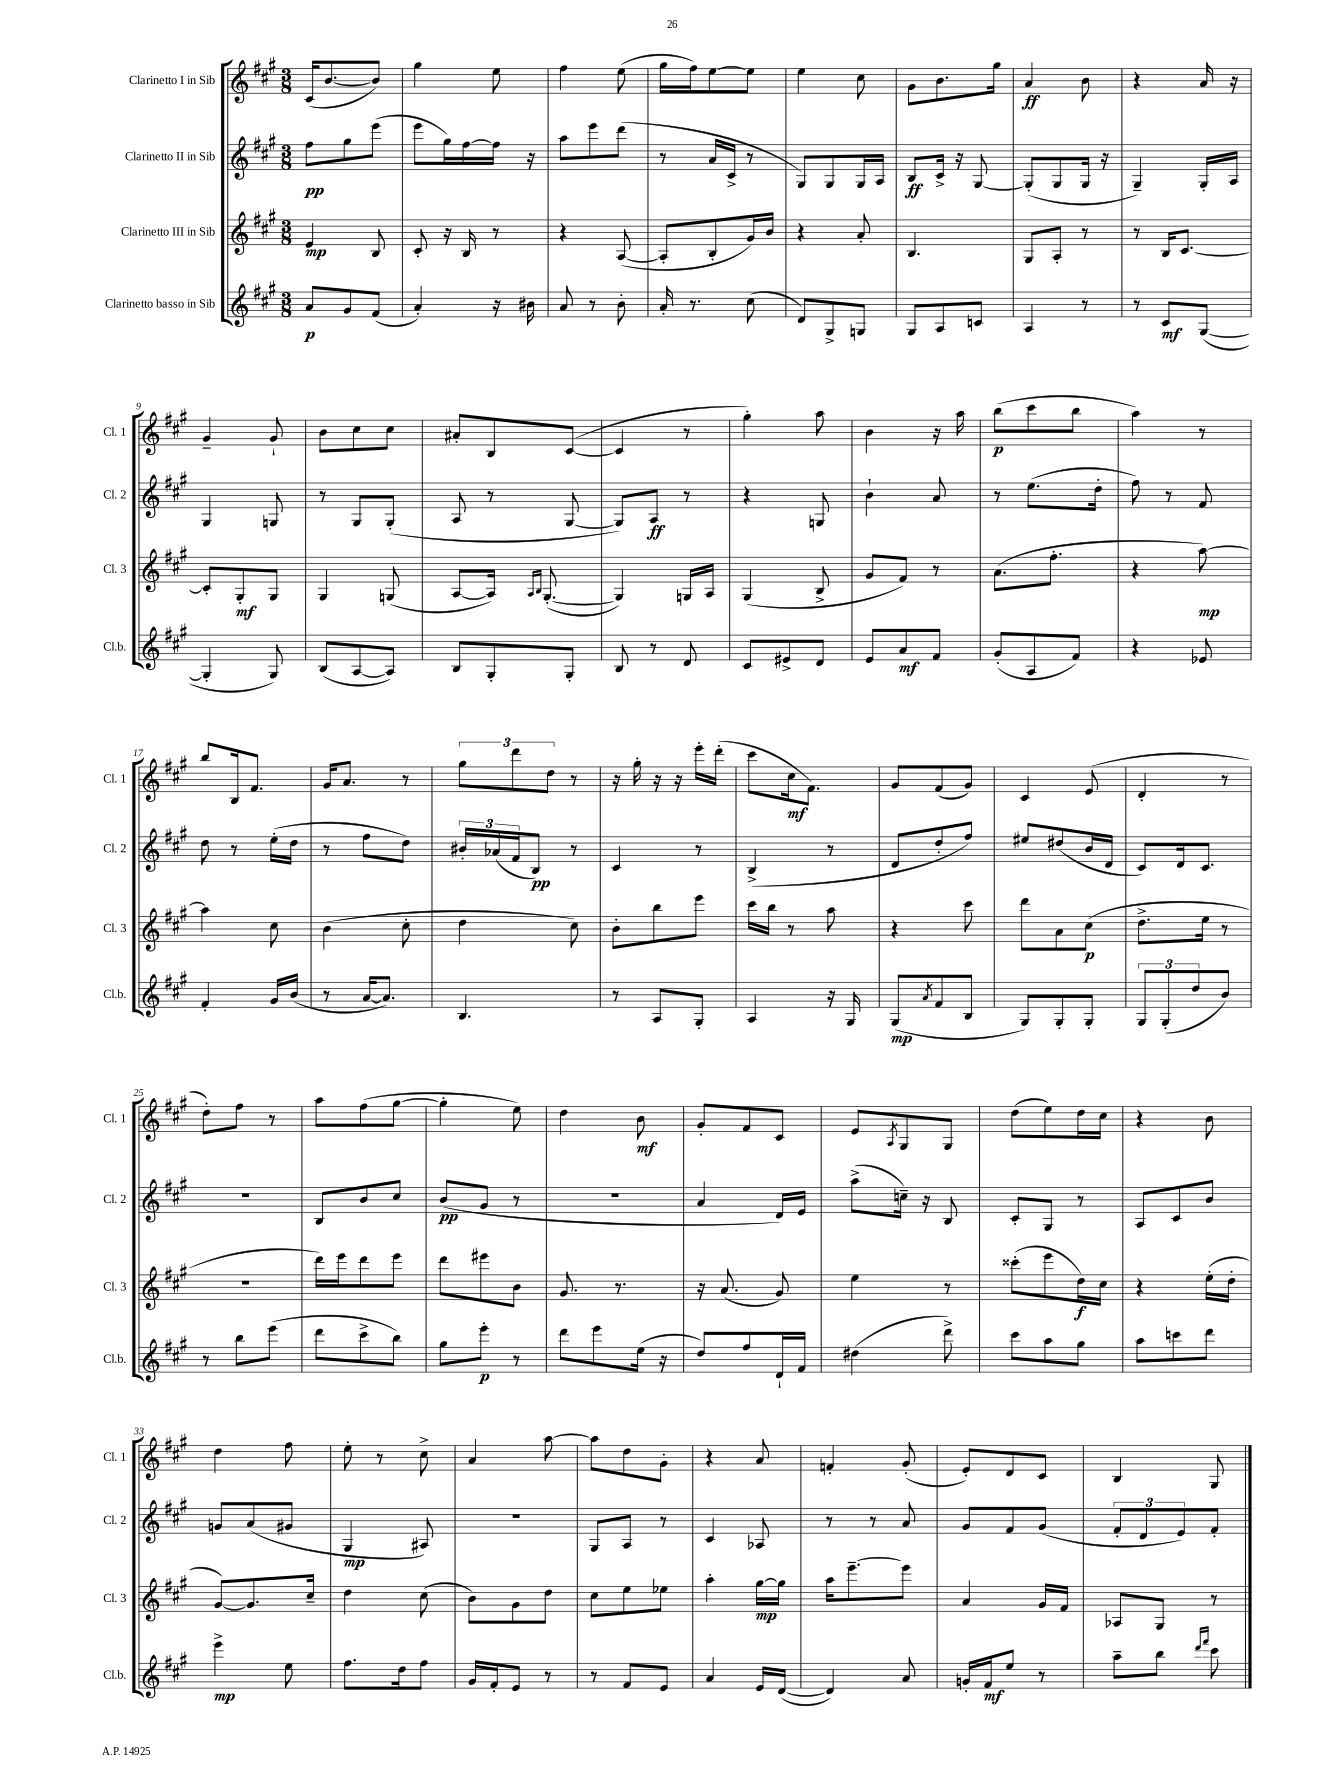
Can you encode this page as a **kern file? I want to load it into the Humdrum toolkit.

**kern	**dynam	**kern	**dynam	**kern	**dynam	**kern	**dynam
*part4	*part4	*part3	*part3	*part2	*part2	*part1	*part1
*staff4	*staff4	*staff3	*staff3	*staff2	*staff2	*staff1	*staff1
*I"Clarinetto basso in Sib	*	*I"Clarinetto III in Sib	*	*I"Clarinetto II in Sib	*	*I"Clarinetto I in Sib	*
*I'Cl.b.	*	*I'Cl. 3	*	*I'Cl. 2	*	*I'Cl. 1	*
*clefG2	*	*clefG2	*	*clefG2	*	*clefG2	*
*k[f#c#g#]	*	*k[f#c#g#]	*	*k[f#c#g#]	*	*k[f#c#g#]	*
*M3/8	*	*M3/8	*	*M3/8	*	*M3/8	*
=1	=1	=1	=1	=1	=1	=1	=1
8a/L	p	4e/	mp	8ff#\L	pp	(16c#/KL	.
.	.	.	.	.	.	[8.b/	.
8g#/	.	.	.	8gg#\	.	.	.
(8f#/J	.	8B/	.	(8eee\J	.	8b/J])	.
=2	=2	=2	=2	=2	=2	=2	=2
4a'/)	.	8c#'/	.	8eee\L	.	4gg#\	.
.	.	16r	.	16gg#\L)	.	.	.
.	.	16B/	.	[16ff#\	.	.	.
16r	.	8r	.	16ff#\JJ]	.	8ee\	.
16b#X\	.	.	.	16r	.	.	.
=3	=3	=3	=3	=3	=3	=3	=3
8a/	.	4r	.	8aa\L	.	4ff#\	.
8r	.	.	.	8eee\	.	.	.
8b'\	.	([8A/	.	(8ddd\J	.	(8ee\	.
=4	=4	=4	=4	=4	=4	=4	=4
16a'/	.	8A'/L]	.	8r	.	16gg#\LL	.
8.r	.	.	.	.	.	16ff#\J)	.
.	.	8B'/	.	16a/LL	.	[8ee\	.
.	.	.	.	16c#^/JJ	.	.	.
(8cc#\	.	16g#/L)	.	8r	.	8ee\J]	.
.	.	16b/JJ	.	.	.	.	.
=5	=5	=5	=5	=5	=5	=5	=5
8d/L)	.	4r	.	8G#/L)	.	4ee\	.
8G#^/	.	.	.	8G#/	.	.	.
8Gn/J	.	8a'/	.	16G#/L	.	8cc#\	.
.	.	.	.	16A/JJ	.	.	.
=6	=6	=6	=6	=6	=6	=6	=6
8G#/L	.	4.B/	.	8B/L	ff	8g#\L	.
8A/	.	.	.	16c#^/Jk	.	8.b\	.
.	.	.	.	16r	.	.	.
8cn/J	.	.	.	[8G#/	.	.	.
.	.	.	.	.	.	16gg#\Jk	.
=7	=7	=7	=7	=7	=7	=7	=7
4A/	.	8G#/L	.	(8G#'/L]	.	4a/	ff
.	.	8A'/J	.	8G#/	.	.	.
8r	.	8r	.	16G#/Jk	.	8b\	.
.	.	.	.	16r	.	.	.
=8	=8	=8	=8	=8	=8	=8	=8
8r	.	8r	.	4G#~/)	.	4r	.
8c#/L	mf	16B/KL	.	.	.	.	.
.	.	[8.c#/J	.	.	.	.	.
([8G#/J	.	.	.	16G#'/LL	.	16a/	.
.	.	.	.	16A/JJ	.	16r	.
!!LO:LB:g=z
=9	=9	=9	=9	=9	=9	=9	=9
4G#'/]	.	8c#'/L]	.	4G#/	.	4g#~/	.
.	.	8G#'/	mf	.	.	.	.
8G#/)	.	8G#/J	.	8Gn/	.	8g#`/	.
=10	=10	=10	=10	=10	=10	=10	=10
(8B/L	.	4G#/	.	8r	.	8b\L	.
[8A/	.	.	.	8G#/L	.	8cc#\	.
8A/J])	.	(8Gn/	.	(8G#'/J	.	8cc#\J	.
=11	=11	=11	=11	=11	=11	=11	=11
8B/L	.	[8A/L	.	8A/	.	8a#X'/L	.
8G#'/	.	16A/Jk])	.	8r	.	8B/	.
.	.	16qqA/LL	.	.	.	.	.
.	.	16qqB/JJ	.	.	.	.	.
.	.	([8.G#'/	.	.	.	.	.
8G#'/J	.	.	.	[8G#/	.	([8c#/J	.
=12	=12	=12	=12	=12	=12	=12	=12
8B/	.	4G#/])	.	8G#/L])	.	4c#/]	.
8r	.	.	.	8A/J	ff	.	.
8d/	.	16Gn/LL	.	8r	.	8r	.
.	.	16A/JJ	.	.	.	.	.
=13	=13	=13	=13	=13	=13	=13	=13
8c#/L	.	(4G#/	.	4r	.	4gg#'\)	.
8e#X^/	.	.	.	.	.	.	.
8d/J	.	8B^/	.	8Gn/	.	8aa\	.
=14	=14	=14	=14	=14	=14	=14	=14
8e/L	.	8g#/L	.	4b`\	.	4b\	.
8a/	mf	8f#/J)	.	.	.	.	.
8f#/J	.	8r	.	8a/	.	16r	.
.	.	.	.	.	.	16aa\	.
=15	=15	=15	=15	=15	=15	=15	=15
(8g#'/L	.	(8.a\L	.	8r	.	(8bb\L	p
8A/	.	.	.	(8.ee\L	.	8ccc#\	.
.	.	8.ff#'\J	.	.	.	.	.
8f#/J)	.	.	.	.	.	8bb\J	.
.	.	.	.	16dd'\Jk	.	.	.
=16	=16	=16	=16	=16	=16	=16	=16
4r	.	4r	.	8ff#\)	.	4aa\)	.
.	.	.	.	8r	.	.	.
8e-X/	.	[8aa\)	mp	8f#/	.	8r	.
!!LO:LB:g=z
=17	=17	=17	=17	=17	=17	=17	=17
4f#'/	.	4aa\]	.	8dd\	.	8bb/L	.
.	.	.	.	8r	.	16B/k	.
.	.	.	.	.	.	8.f#/J	.
16g#/LL	.	8cc#\	.	(16ee'\LL	.	.	.
(16b/JJ	.	.	.	16dd\JJ	.	.	.
=18	=18	=18	=18	=18	=18	=18	=18
8r	.	(4b\	.	8r	.	16g#/KL	.
.	.	.	.	.	.	8.a/J	.
[16a/KL	.	.	.	8ff#\L	.	.	.
8.a/J])	.	.	.	.	.	.	.
.	.	8cc#'\	.	8dd\J)	.	8r	.
=19	=19	=19	=19	=19	=19	=19	=19
4.B/	.	4dd\	.	24b#X'/LL	.	12gg#\L	.
.	.	.	.	(24a-X/	.	.	.
.	.	.	.	24f#/J	.	12ddd\	.
.	.	.	.	8B/J)	pp	.	.
.	.	.	.	.	.	12dd\J	.
.	.	8cc#\)	.	8r	.	8r	.
=20	=20	=20	=20	=20	=20	=20	=20
8r	.	8b'\L	.	4c#/	.	16r	.
.	.	.	.	.	.	16gg#'\	.
8A/L	.	8bb\	.	.	.	16r	.
.	.	.	.	.	.	16r	.
8G#'/J	.	8eee\J	.	8r	.	16eee'\LL	.
.	.	.	.	.	.	(16ddd'\JJ	.
=21	=21	=21	=21	=21	=21	=21	=21
4A/	.	16ccc#\LL	.	(4B^/	.	8ccc#\L	.
.	.	16bb\JJ	.	.	.	.	.
.	.	8r	.	.	.	16cc#\k	mf
.	.	.	.	.	.	8.f#\J)	.
16r	.	8aa\	.	8r	.	.	.
16G#/	.	.	.	.	.	.	.
=22	=22	=22	=22	=22	=22	=22	=22
(8G#/L	mp	4r	.	8d/L	.	8g#/L	.
8qa/	.	.	.	.	.	.	.
8f#/	.	.	.	8dd'/	.	(8f#/	.
8B/J	.	8ccc#\	.	8ff#/J)	.	8g#/J)	.
=23	=23	=23	=23	=23	=23	=23	=23
8G#/L)	.	8ddd\L	.	8ee#X/L	.	4c#/	.
8G#'/	.	8a\	.	(8dd#X/	.	.	.
8G#'/J	.	(8cc#\J	p	16b/L	.	(8e/	.
.	.	.	.	16d/JJ	.	.	.
=24	=24	=24	=24	=24	=24	=24	=24
12G#/L	.	8.dd^\L	.	8c#/L)	.	4d'/	.
(12G#'/	.	.	.	.	.	.	.
.	.	.	.	16d/k	.	.	.
12dd/	.	.	.	.	.	.	.
.	.	16ee\Jk	.	8.c#/J	.	.	.
8b/J)	.	8r	.	.	.	8r	.
!!LO:LB:g=z
=25	=25	=25	=25	=25	=25	=25	=25
8r	.	4.r	.	4.r	.	8dd'\L)	.
8bb\L	.	.	.	.	.	8ff#\J	.
(8eee\J	.	.	.	.	.	8r	.
=26	=26	=26	=26	=26	=26	=26	=26
8ddd\L	.	16ddd\LL)	.	8B/L	.	8aa\L	.
.	.	16eee\J	.	.	.	.	.
8ccc#^\	.	8ddd\	.	8b/	.	(8ff#\	.
8bb\J)	.	8eee\J	.	8cc#/J	.	[8gg#\J	.
=27	=27	=27	=27	=27	=27	=27	=27
8gg#\L	.	8ddd\L	.	(8b/L	pp	4gg#'\]	.
8eee'\J	p	8eee#X\	.	8g#/J	.	.	.
8r	.	8b\J	.	8r	.	8ee\)	.
=28	=28	=28	=28	=28	=28	=28	=28
8ddd\L	.	8.g#/	.	4.r	.	4dd\	.
8eee\	.	.	.	.	.	.	.
.	.	8.r	.	.	.	.	.
(16ee\Jk	.	.	.	.	.	8b\	mf
16r	.	.	.	.	.	.	.
=29	=29	=29	=29	=29	=29	=29	=29
8dd/L)	.	16r	.	4a/	.	8g#'/L	.
.	.	(8.a/	.	.	.	.	.
8ff#/	.	.	.	.	.	8f#/	.
16d`/L	.	8g#/)	.	16d/LL)	.	8c#/J	.
16f#/JJ	.	.	.	16e/JJ	.	.	.
=30	=30	=30	=30	=30	=30	=30	=30
(4dd#X\	.	4ee\	.	(8aa^\L	.	8e/L	.
.	.	.	.	.	.	8qA/	.
.	.	.	.	16ccn~\Jk)	.	8G#/	.
.	.	.	.	16r	.	.	.
8ddd^\)	.	8r	.	8B/	.	8G#/J	.
=31	=31	=31	=31	=31	=31	=31	=31
8ccc#\L	.	(8ccc##X'\L	.	8c#'/L	.	(8dd\L	.
8aa\	.	8eee\	.	8G#/J	.	8ee\)	.
8gg#\J	.	16dd\L)	f	8r	.	16dd\L	.
.	.	16cc#\JJ	.	.	.	16cc#\JJ	.
=32	=32	=32	=32	=32	=32	=32	=32
8aa\L	.	4r	.	8A/L	.	4r	.
8cccn\	.	.	.	8c#/	.	.	.
8ddd\J	.	(16ee'\LL	.	8b/J	.	8b\	.
.	.	16dd'\JJ	.	.	.	.	.
!!LO:LB:g=z
=33	=33	=33	=33	=33	=33	=33	=33
4eee^\	mp	[8g#/L)	.	8gn/L	.	4dd\	.
.	.	8.g#/]	.	(8a/	.	.	.
8ee\	.	.	.	8g#X/J	.	8ff#\	.
.	.	16cc#~/Jk	.	.	.	.	.
=34	=34	=34	=34	=34	=34	=34	=34
8.ff#\L	.	4dd\	.	4G#/	mp	8ee'\	.
.	.	.	.	.	.	8r	.
16dd\k	.	.	.	.	.	.	.
8ff#\J	.	(8cc#\	.	8A#X/)	.	8cc#^\	.
=35	=35	=35	=35	=35	=35	=35	=35
16g#/LL	.	8b\L)	.	4.r	.	4a/	.
16f#'/J	.	.	.	.	.	.	.
8e/J	.	8g#\	.	.	.	.	.
8r	.	8dd\J	.	.	.	[8aa\	.
=36	=36	=36	=36	=36	=36	=36	=36
8r	.	8cc#\L	.	8G#/L	.	8aa\L]	.
8f#/L	.	8ee\	.	8A/J	.	8dd\	.
8e/J	.	8ee-X\J	.	8r	.	8g#'\J	.
=37	=37	=37	=37	=37	=37	=37	=37
4a/	.	4aa'\	.	4c#/	.	4r	.
16e/LL	.	[16gg#\LL	mp	8A-X/	.	8a/	.
([16d/JJ	.	16gg#\JJ]	.	.	.	.	.
=38	=38	=38	=38	=38	=38	=38	=38
4d/])	.	16aa\KL	.	8r	.	4fn'/	.
.	.	[8.eee~\	.	.	.	.	.
.	.	.	.	8r	.	.	.
8a/	.	8eee\J]	.	8a/	.	(8g#'/	.
=39	=39	=39	=39	=39	=39	=39	=39
16gn'/LL	.	4a/	.	8g#/L	.	8e'/L)	.
16f#/J	mf	.	.	.	.	.	.
8ee/J	.	.	.	8f#/	.	8d/	.
8r	.	16g#/LL	.	(8g#/J	.	8c#/J	.
.	.	16f#/JJ	.	.	.	.	.
=40	=40	=40	=40	=40	=40	=40	=40
8aa~\L	.	8A-X/L	.	12f#'/L	.	4B/	.
.	.	.	.	12d/	.	.	.
8bb\J	.	8G#/J	.	.	.	.	.
.	.	.	.	12e/)	.	.	.
16qqddd/LL	.	.	.	.	.	.	.
16qqfff#/JJ	.	.	.	.	.	.	.
8ccc#\	.	8r	.	8f#'/J	.	8G#/	.
==	==	==	==	==	==	==	==
*-	*-	*-	*-	*-	*-	*-	*-
